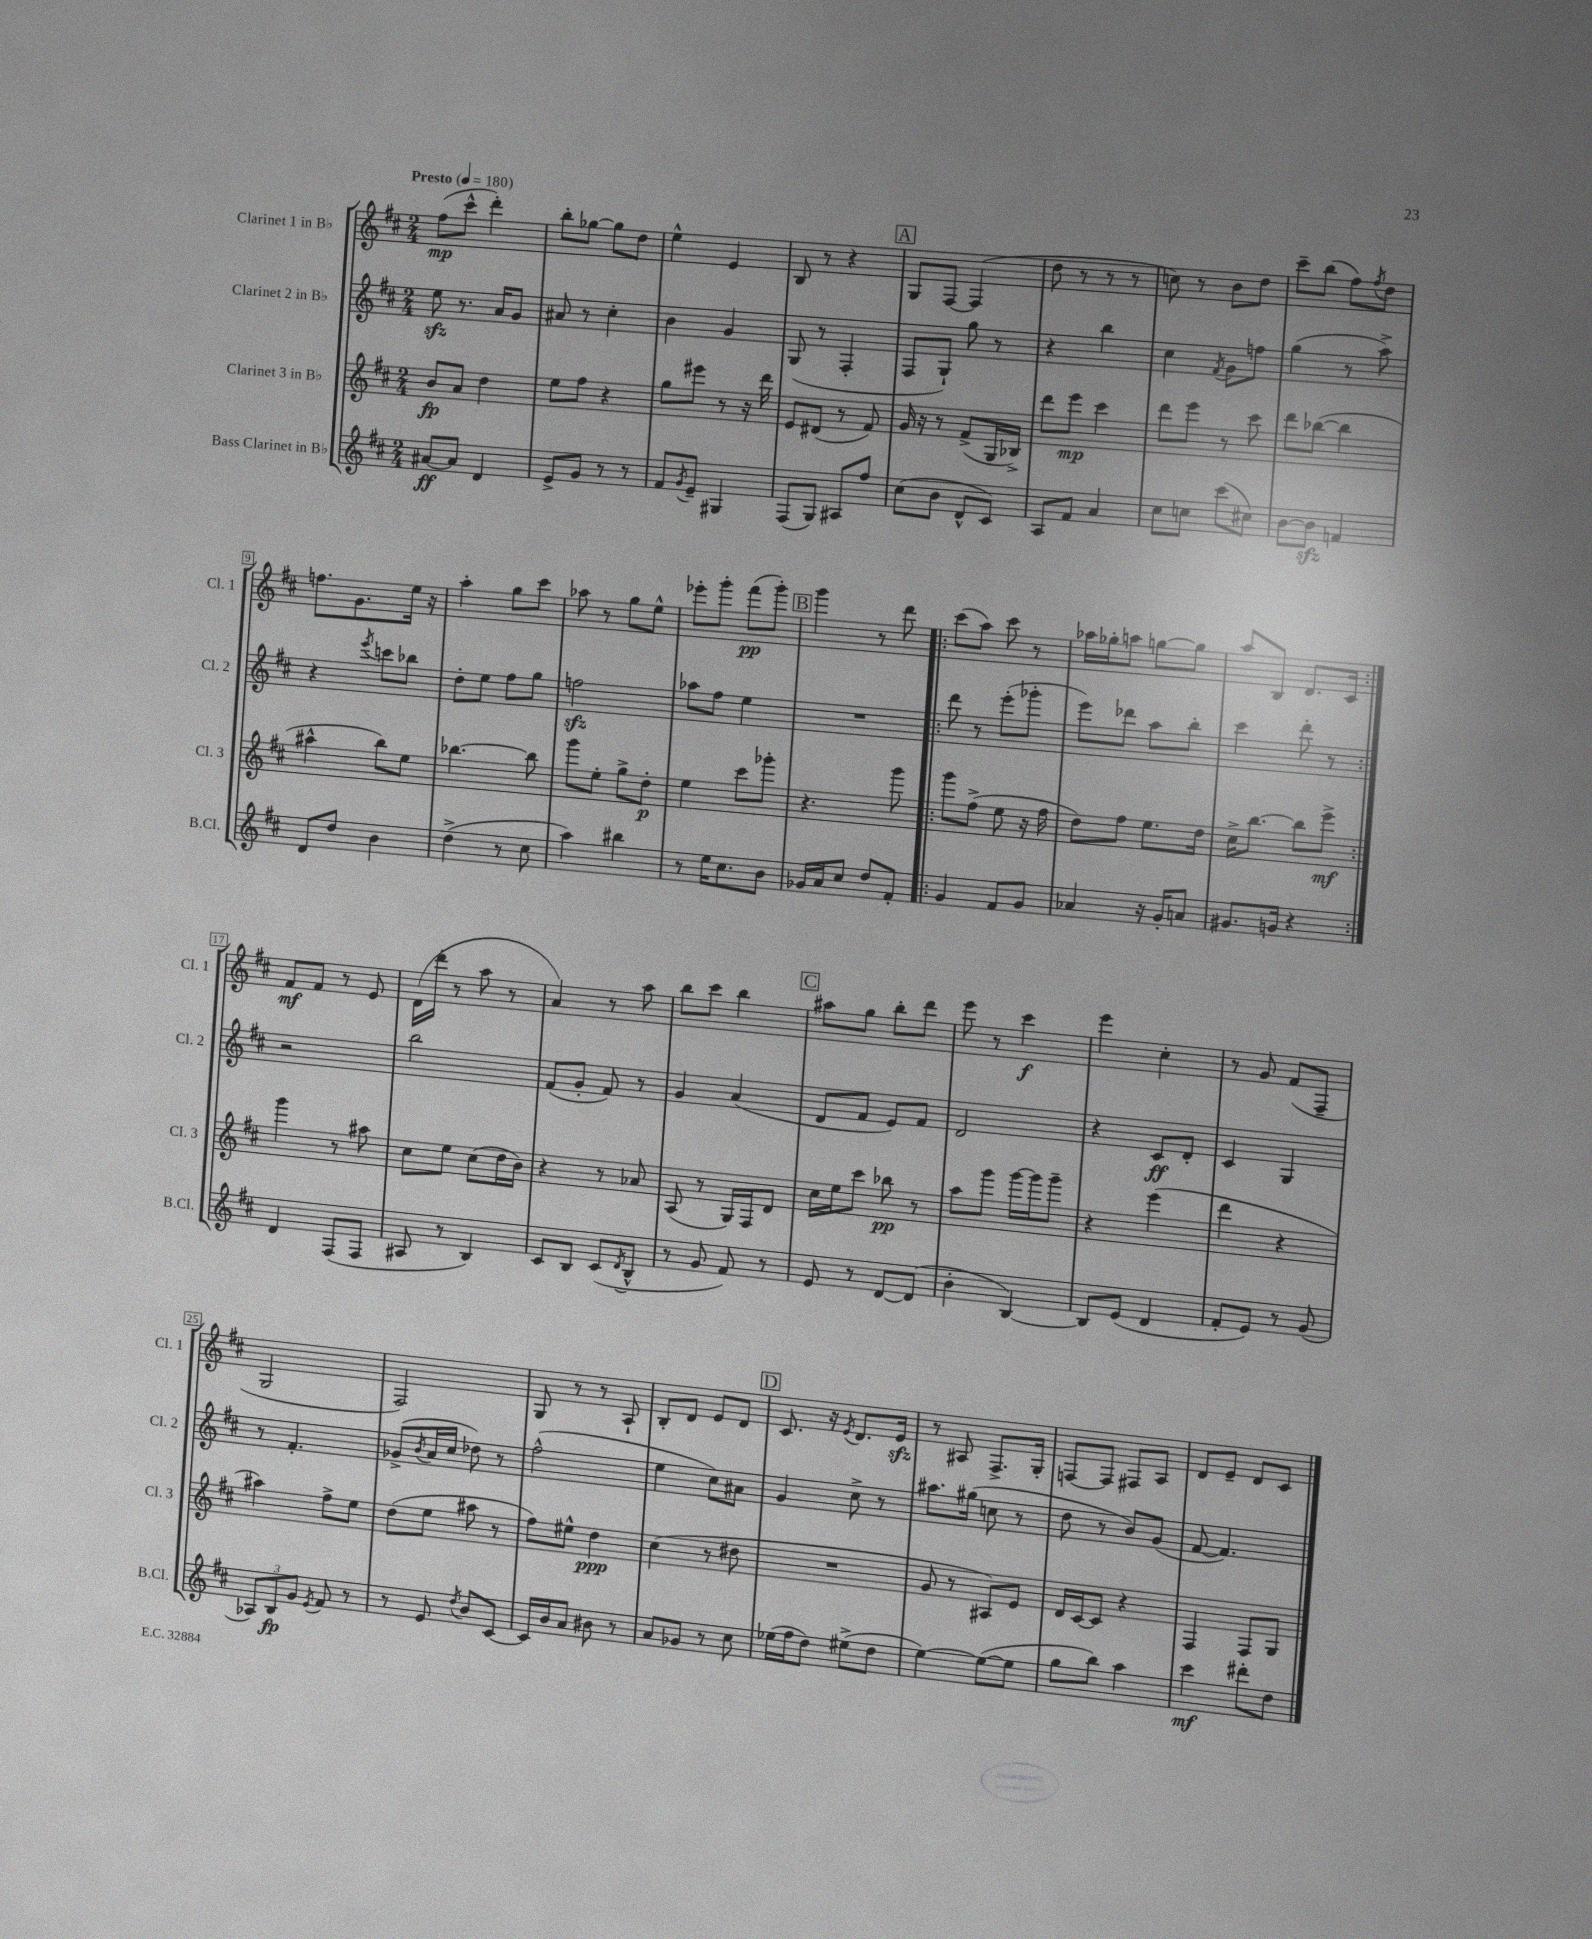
<<
\new StaffGroup <<
\new Staff = "s0" \with { instrumentName = "Clarinet 1 in Bb" shortInstrumentName = "Cl. 1" } {
    \clef treble \key d \major \numericTimeSignature \time 2/4 \tempo "Presto" 4 = 180
    fis''8\mp( cis'''8-^ d'''4-.) |
    b''8-. ges''8~ ges''8 d''8 |
    e''4-^ e'4 |
    b8 r8 r4 |
    \mark \markup { \box "A" } g8 fis8~ fis4( |
    d''8 r8 r8 r8 |
    c''8) r8 b'8 d''8 |
    cis'''8-- b''8( fis''8) \acciaccatura { fis''8 } d''8 |
    f''8. g'8. e''16 r16 |
    a''4-. g''8 cis'''8 |
    aes''8 r8 g''8 e''8-^ |
    ees'''8-. g'''8-. fis'''8\pp( g'''8-.) |
    \mark \markup { \box "B" } g'''4 r8 d'''8 |
    \repeat volta 2 { cis'''8( a''8) cis'''8 r8 |
    aes''16 ges''16-. a''8 g''8~ g''8 |
    a''8 b8 d'8. cis'16 | }
    fis'8\mf fis'8 r8 e'8 |
    d'16( d'''16-. r8 a''8 r8 |
    a'4) r8 a''8 |
    b''8 cis'''8 b''4 |
    \mark \markup { \box "C" } ais''8 g''8 b''8-. d'''8 |
    e'''8 r8 cis'''4\f |
    e'''4 cis''4-. |
    r8 g'8 fis'8( fis8-- |
    g2 |
    fis2) |
    g8 r8 r8 a8-! |
    b8-. d'8 e'8 d'8 |
    \mark \markup { \box "D" } cis'8. r16 \acciaccatura { e'8 } d'8. e'16\sfz |
    r8 ais8 fis8.-> g16-. |
    f8~ f8 fis8 a8 |
    d'8 e'8-- d'8 cis'8 \bar "|." |
}
\new Staff = "s1" \with { instrumentName = "Clarinet 2 in Bb" shortInstrumentName = "Cl. 2" } {
    \clef treble \key d \major \numericTimeSignature \time 2/4
    e''8\sfz r8. a'16 g'8 |
    ais'8 r8 cis''4-. |
    b'4 g'4 |
    g8( r8 fis4-. |
    \mark \markup { \box "A" } fis8 g8-!) g''8 r8 |
    r4 b''4 |
    cis''4 \acciaccatura { fis'8 } g'8 f''8 |
    g''4( r8 a''8->) |
    r4 \acciaccatura { e'''8 } c'''8 bes''8 |
    d''8-. e''8 fis''8 g''8 |
    f''2\sfz |
    aes''8 fis''8 e''4 |
    \mark \markup { \box "B" } R2 |
    \repeat volta 2 { d'''8 r8 e'''8-.( ges'''8-. |
    e'''8) des'''8 a''8 b''8-. |
    cis'''4 d'''8-. r8 | }
    r2 |
    b''2 |
    fis'8( g'8-. fis'8) r8 |
    g'4 a'4( |
    \mark \markup { \box "C" } d'8 fis'8 e'8) fis'8 |
    d'2 |
    r4 cis'8\ff d'8-. |
    cis'4 g4 |
    r8 fis'4.-. |
    ges'8->( \acciaccatura { b'8 } a'16 cis''16 des''8) r8 |
    fis''2-^( |
    e''4 cis''8) ais'8 |
    \mark \markup { \box "D" } g'4 cis''8-> r8 |
    ais''8. gis''16( c''8 r8 |
    d''8 r8 b'8) g'8( |
    fis'8~ fis'4.) \bar "|." |
}
\new Staff = "s2" \with { instrumentName = "Clarinet 3 in Bb" shortInstrumentName = "Cl. 3" } {
    \clef treble \key d \major \numericTimeSignature \time 2/4
    b'8\fp a'8 d''4 |
    e''8 fis''8 r4 |
    g''8 eis'''8 r8 r16 d'''16 |
    e'8 dis'8( r8 fis'8) |
    \mark \markup { \box "A" } g'16 r16 r8 fis'8->( g16 bes16->) |
    d'''8 e'''8\mp cis'''4 |
    d'''8 e'''8 r8 cis'''8 |
    d'''8 bes''8~( bes''4 |
    ais''4-^ b''8) e''8 |
    bes''4.~ bes''8 |
    g'''8 e''8-. g''8-> d''8-.\p |
    e''4 cis'''8 ges'''8-. |
    \mark \markup { \box "B" } r4. g'''8 |
    \repeat volta 2 { g'''8 fis''8->( e''8 r16 fis''16 |
    d''8) fis''8 e''8. d''16 |
    cis''16-> b''8.~ b''8 e'''8->\mf | }
    g'''4 r8 ais''8 |
    cis''8 e''8 cis''8( d''16 b'16) |
    r4 r8 aes'8 |
    a8( r8 g16) fis16 d'8 |
    \mark \markup { \box "C" } cis''16 e''16 cis'''8 bes''8\pp r8 |
    a''8 g'''8 g'''16~ g'''16 g'''8-- |
    r4 e'''4( |
    d'''4 r4 |
    ais''4) fis''8-> e''8 |
    d''8( e''8 ais''8 r8 |
    fis''8) eis''8-^ d''4\ppp |
    cis''4( r8 dis''8 |
    \mark \markup { \box "D" } R2 |
    g'8 r8 ais8) e'8 |
    d'16 cis'16~ cis'8 r4 |
    fis4 fis8 g8 \bar "|." |
}
\new Staff = "s3" \with { instrumentName = "Bass Clarinet in Bb" shortInstrumentName = "B.Cl." } {
    \clef treble \key d \major \numericTimeSignature \time 2/4
    ais'8~\ff ais'8 d'4 |
    e'8-> g'8 r8 r8 |
    fis'8 \acciaccatura { g'8 } e'8-- gis4 |
    fis8( g8) ais8 fis''8 |
    \mark \markup { \box "A" } cis''8( b'8 d'8-^ cis'8) |
    a8 fis'8 a'4 |
    cis''8 c''8 cis'''8( cis''8) |
    b'8~ b'8\sfz f'4 |
    d'8 d''8 b'4 |
    d''4->( r8 cis''8 |
    a''4) bis''4 |
    r8 e''16 cis''8. b'8 |
    \mark \markup { \box "B" } ges'16 a'16 cis''8 d''8 fis'8-. |
    \repeat volta 2 { g'4 fis'8 g'8 |
    aes'4 r16 g'16-. a'8 |
    gis'8. g'16 r4 | }
    d'4 fis8( fis8 |
    ais8 r8 b4) |
    cis'8 b8 cis'8( \acciaccatura { d'8 } b8-^ |
    r8 g'8 fis'8) r8 |
    \mark \markup { \box "C" } e'8 r8 d'8~ d'8( |
    b'4-. b4~) |
    b8 e'8( d'4 |
    fis'8-. e'8) r8 g'8( |
    \tuplet 3/2 { aes8) b8\fp g'8 } \acciaccatura { e'8 } fis'8 r8 |
    r8 e'8 \acciaccatura { d''8 } b'8 cis'8~ |
    cis'16 b'16 a'8 bis'8 r8 |
    a'8 ges'8 r8 cis''8 |
    \mark \markup { \box "D" } ees''16( fis''16 d''8) eis''8->( d''8 |
    e''4~) e''8~( e''8 |
    g''8 b''8) a''4 |
    cis'''4\mf dis'''8-. d''8 \bar "|." |
}
>>
>>
\layout { \context { \Score \override BarNumber.stencil = #(make-stencil-boxer 0.1 0.3 ly:text-interface::print) } }
